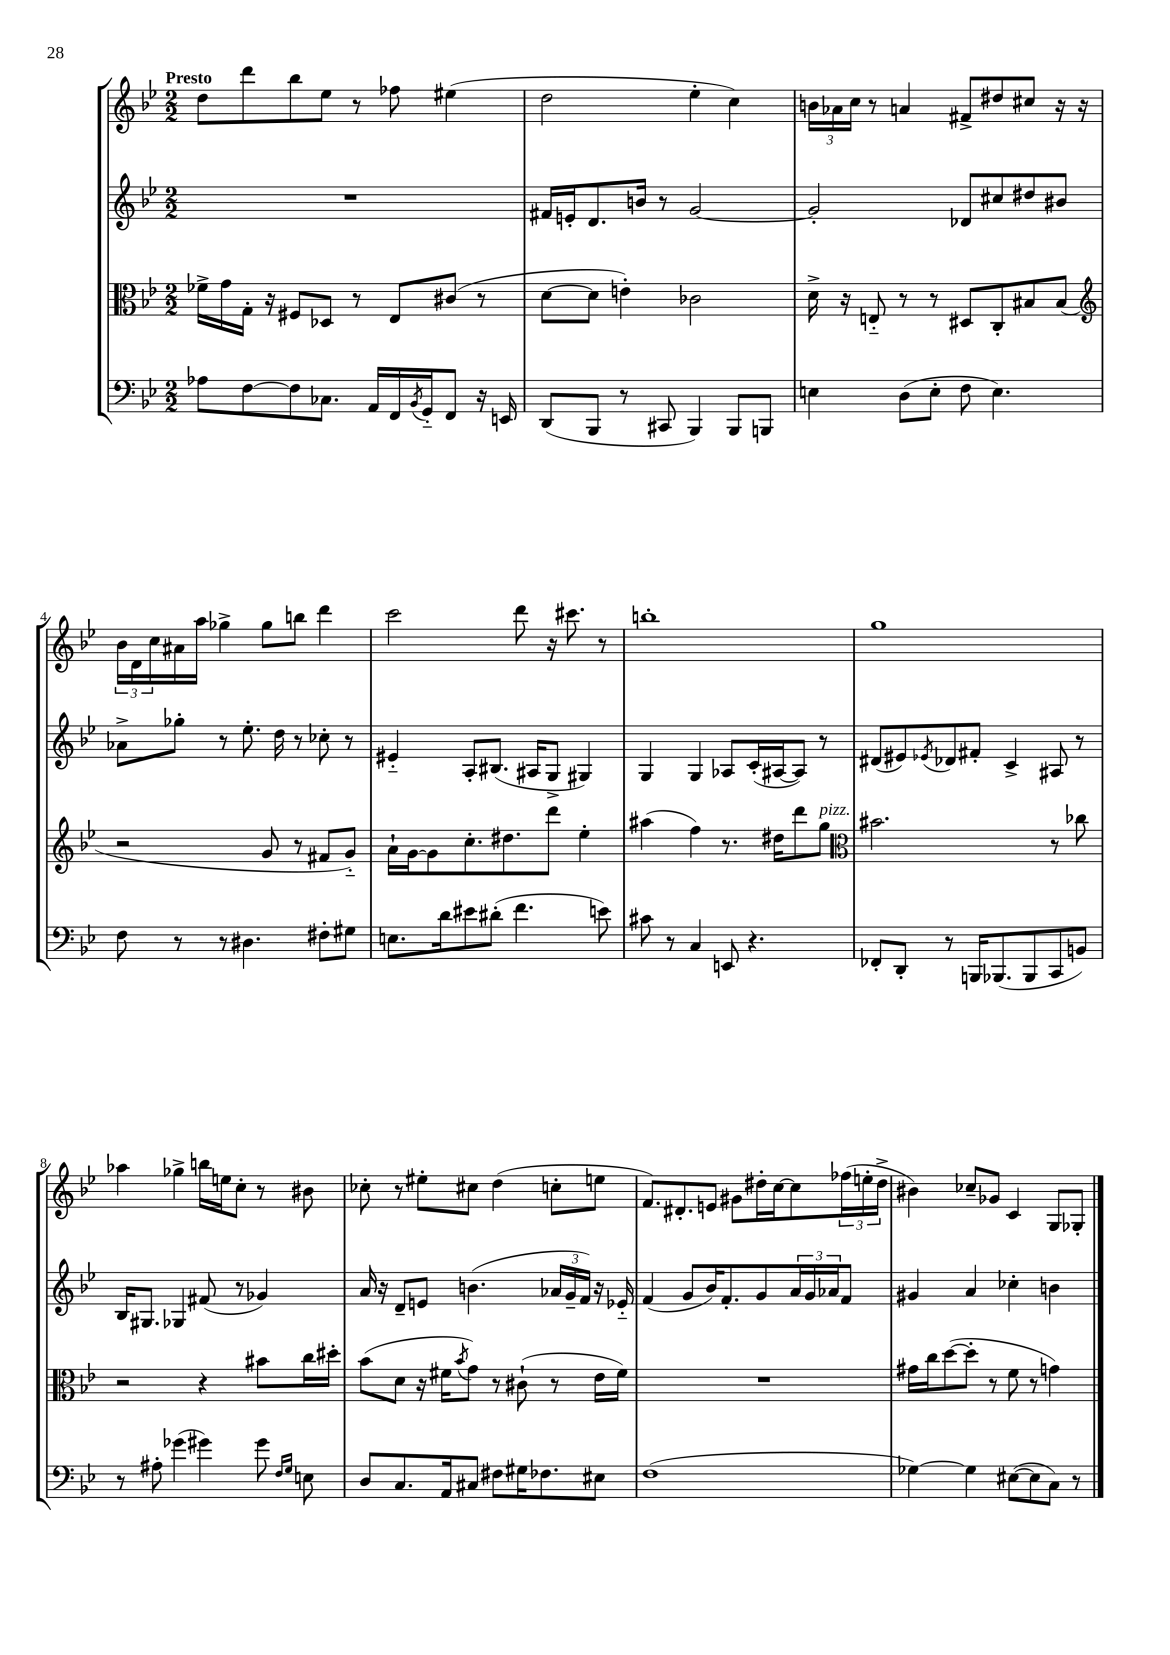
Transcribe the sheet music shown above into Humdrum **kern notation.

**kern	**kern	**kern	**kern
*part4	*part3	*part2	*part1
*staff4	*staff3	*staff2	*staff1
*clefF4	*clefC3	*clefG2	*clefG2
*k[b-e-]	*k[b-e-]	*k[b-e-]	*k[b-e-]
*M2/2	*M2/2	*M2/2	*M2/2
=1	=1	=1	=1
!	!	!	!LO:TX:a:B:t=Presto
8A-X\L	16f-X^\LL	1r	8dd\L
.	16g\	.	.
[8F\	16G'\JJ	.	8ddd\
.	16r	.	.
8F\]	8F#X/L	.	8bb-\
8.C-X\J	8D-X/J	.	8ee-\J
.	8r	.	8r
16AA/LL	.	.	.
16FF/	8E-/L	.	8ff-X\
8qBB-/	.	.	.
16GG/J	.	.	.
8FF/J	(8c#X/J	.	(4ee#X\
16r	8r	.	.
16EEn/	.	.	.
=2	=2	=2	=2
(8DD/L	[8d\L	16f#X/LL	2dd\
.	.	16en'/J	.
8BBB-/J	8d\J]	8.d/	.
8r	4en'\)	.	.
.	.	16bn/Jk	.
8CC#X/	.	8r	.
4BBB-/)	2c-X\	[2g/	4ee-'\
8BBB-/L	.	.	4cc\)
8BBBn/J	.	.	.
=3	=3	=3	=3
4En\	16d^\	2g'/]	24bn\LL
.	.	.	24a-X\
.	16r	.	.
.	.	.	24cc\JJ
.	8En/	.	8r
(8D\L	8r	.	4an/
8E'\J	8r	.	.
8F\	8D#X/L	8d-X/L	8f#X^/L
4.E\)	8C'/	8cc#X/	8dd#X/
.	8B#X/	8dd#X/	8cc#X/J
.	(8B#/J	8b#X/J	16r
.	.	.	16r
!!LO:LB:g=z
=4	=4	=4	=4
*	*clefG2	*	*
8F\	2r	8a-X^\L	24b-\LL
.	.	.	24d\
.	.	.	24cc\
8r	.	8gg-X'\J	16a#X\
.	.	.	16aa\JJ
8r	.	8r	4gg-X^\
4.D#X\	.	8.ee-'\	.
.	8g/	.	8gg-\L
.	.	16dd\	.
.	8r	8r	8bbn\J
8F#X'\L	8f#X/L	8cc-X'\	4ddd\
8G#X\J	8g/J)	8r	.
=5	=5	=5	=5
8.En\L	16a`\LL	4e#X/	2ccc\
.	[16g\J	.	.
.	8g\]	.	.
16d\k	.	.	.
8e#X\	8.cc'\	8A'/L	.
(8d#X'\J	.	(8.B#X/J	.
.	8.dd#X\	.	.
4.f\	.	.	8ddd\
.	.	16A#X/KL	.
.	8ddd\J	8G^/J	16r
.	.	.	8.ccc#X\
.	4ee-'\	4G#X/)	.
8en\)	.	.	8r
=6	=6	=6	=6
8c#X\	(4aa#X\	4G/	1bbn'
8r	.	.	.
4C/	4ff\)	4G/	.
8EEn/	8.r	8A-X/L	.
4.r	.	(16c'/L	.
.	16dd#X\KL	[16A#X/J	.
.	8ddd\	8A#/J])	.
!	!LO:TX:a:i:t=pizz.	!	!
.	8gg\J	8r	.
=7	=7	=7	=7
*	*clefC3	*	*
8FF-X'/L	2.b#X\	(8d#X/L	1gg
8DD'/J	.	8e#X/)	.
.	.	8qe-X/	.
8r	.	8d-X/	.
16BBBn/KL	.	8f#X'/J	.
(8.BBB-X/	.	.	.
.	.	4c^/	.
8BBB-/	.	.	.
8CC/	8r	8A#X/	.
8BBn/J)	8cc-X\	8r	.
!!LO:LB:g=z
=8	=8	=8	=8
8r	2r	16B-/KL	4aa-X\
.	.	8.G#X/J	.
8A#X'\	.	.	.
(4g-X\	.	4G-X/	4gg-X^\
4g#X\)	4r	(8f#X/	16bbn\LL
.	.	.	16een\J
.	.	8r	8cc'\J
8g#\	8b#X\L	4g-X/)	8r
16qqF/LL	.	.	.
16qqG/JJ	.	.	.
8En\	16cc\L	.	8b#X\
.	16dd#X'\JJ	.	.
=9	=9	=9	=9
8D/L	(8b-\L	16a/	8cc-X'\
.	.	16r	.
8.C/	8d\J	8d~/L	8r
.	16r	8en/J	8ee#X'\L
16AA/k	16f#X\KL	.	.
.	8qb-/	.	.
8C#X/J	8g\J)	(4.bn\	8cc#X\J
8F#X\L	8r	.	(4dd\
16G#X\K	(8c#X`\	.	.
8.F-X\	.	.	.
.	8r	24a-X/LL	8ccn'\L
.	.	24g~/	.
.	.	24f/JJ)	.
8E#X\J	16e-\LL	16r	8een\J
.	16f#\JJ)	16e-X/	.
=10	=10	=10	=10
(1F	1r	(4f/	8.f/L)
.	.	.	8.d#X'/
.	.	8g/L	.
.	.	16b-/K)	8en/J
.	.	8.f'/	.
.	.	.	8g#X\L
.	.	8g/	16dd#X'\L
.	.	.	[16cc\J
.	.	24a/L	8cc\]
.	.	24g/	.
.	.	24a-X/J	.
.	.	8f/J	(24ff-X\L
.	.	.	24een'\
.	.	.	24dd#^\JJ
=11	=11	=11	=11
[4G-X\)	16g#X\LL	4g#X/	4b#X\)
.	16cc\J	.	.
.	([8dd\	.	.
4G-\]	8dd'\J]	4a/	8cc-X~/L
.	8r	.	8g-X/J
([8E#X\L	8f\	4cc-X'\	4c/
8E#\]	8r	.	.
8C\J)	4gn\)	4bn\	8G/L
8r	.	.	8G-X'/J
==	==	==	==
*-	*-	*-	*-
